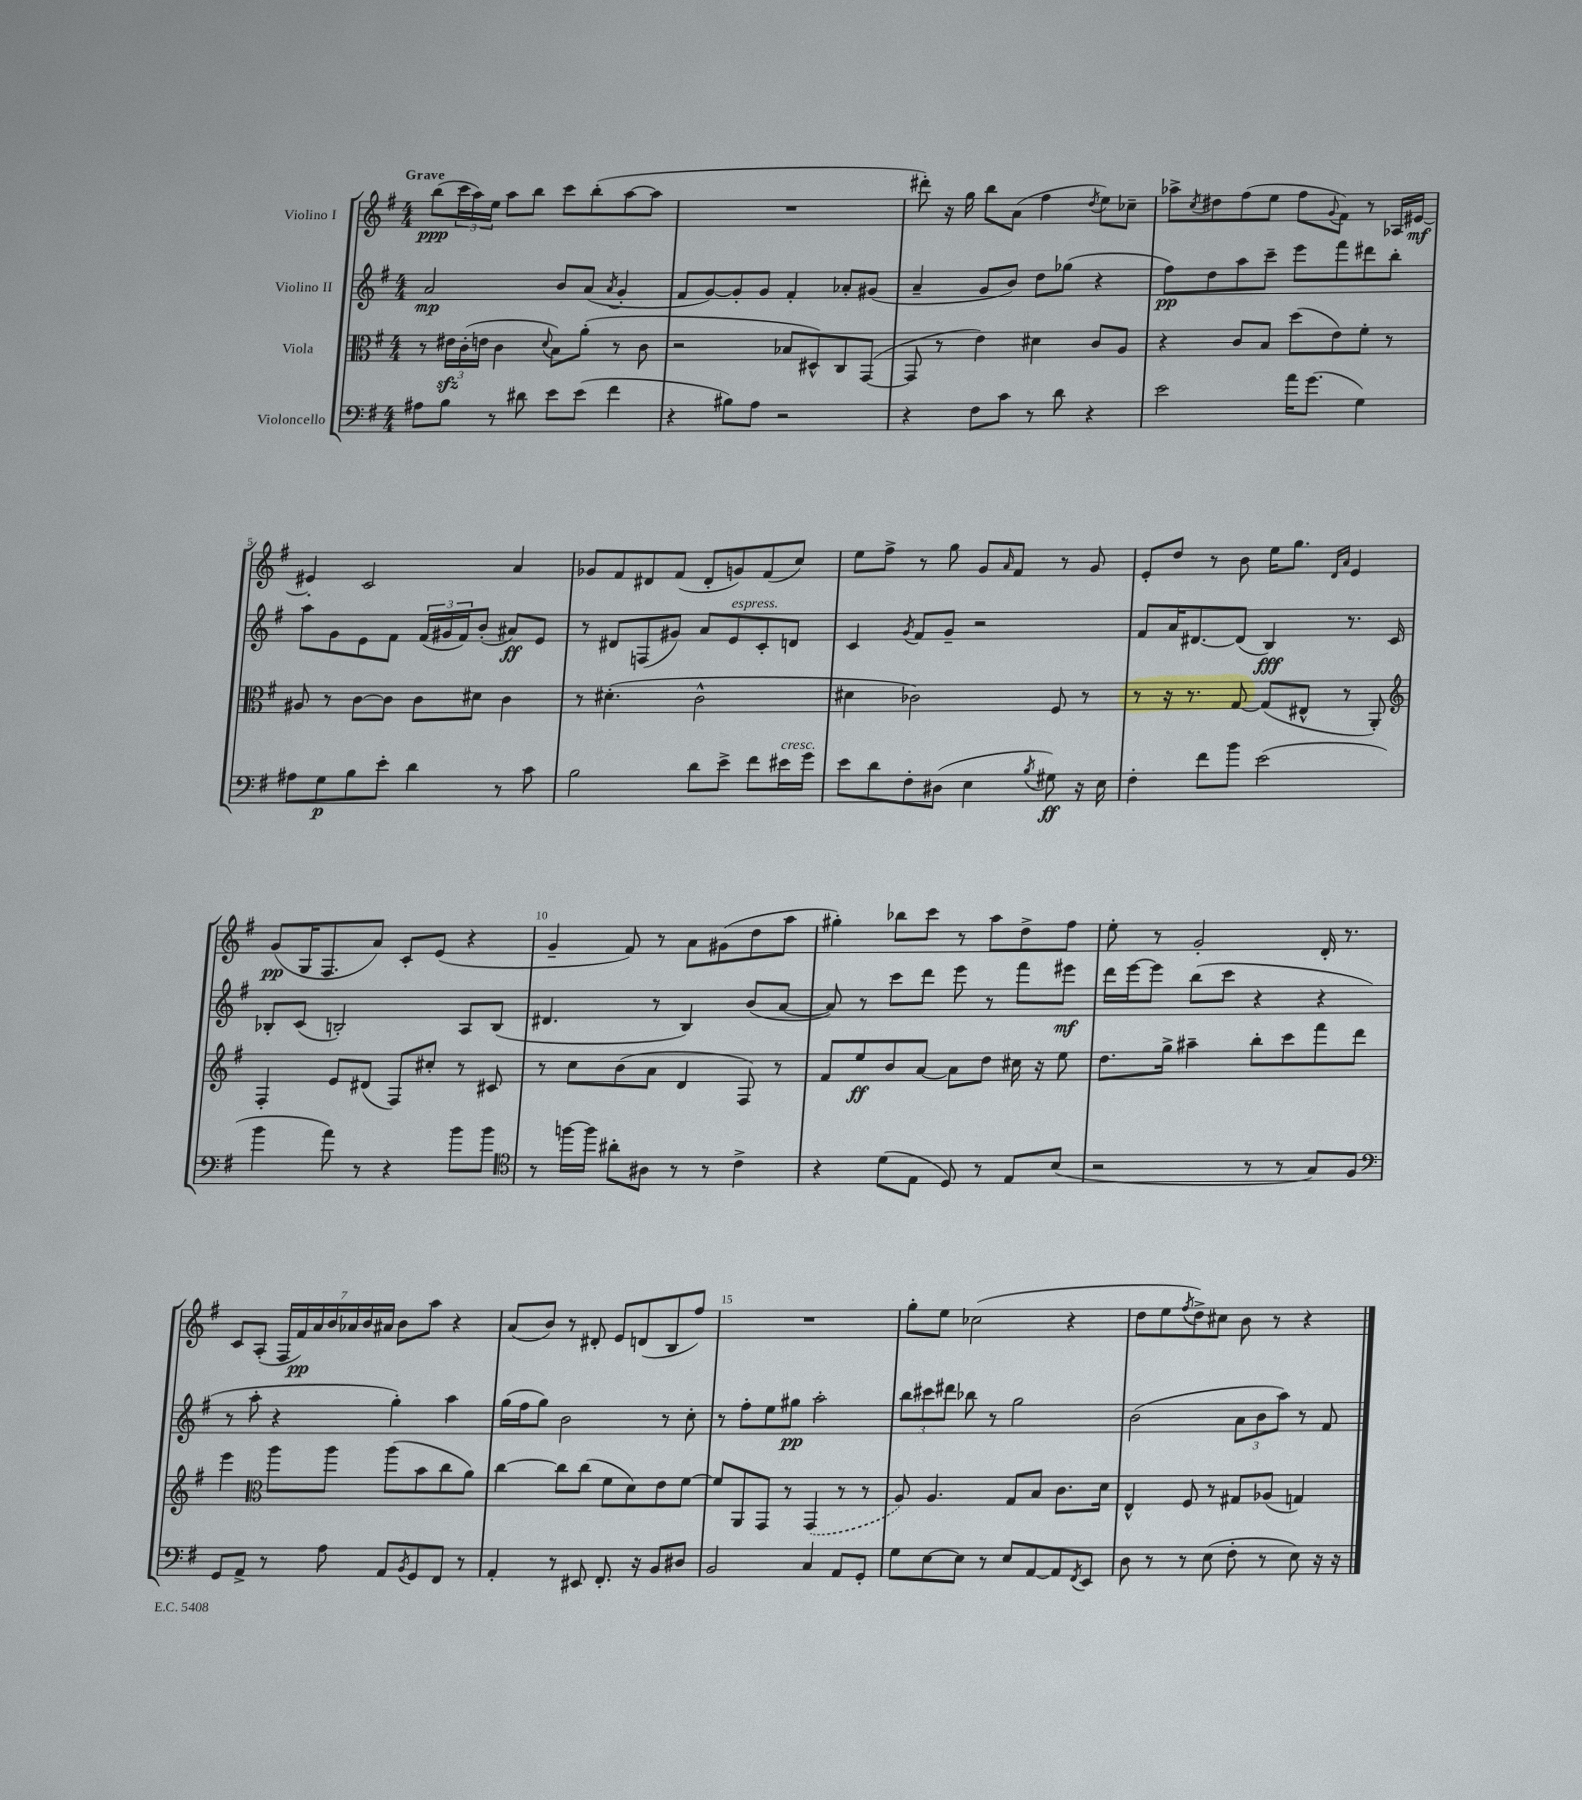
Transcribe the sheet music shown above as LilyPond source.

<<
\new StaffGroup <<
\new Staff = "s0" \with { instrumentName = "Violino I" } {
    \clef treble \key g \major \numericTimeSignature \time 4/4 \tempo "Grave"
    b''8\ppp( \tuplet 3/2 { c'''16 a''16) e''16 } a''8 b''8 c'''8 b''8-.( a''8~ a''8 |
    R1 |
    dis'''8-.) r16 g''16 b''8 a'8( fis''4 \acciaccatura { d''8 } e''8) ces''8-- |
    aes''8-> \acciaccatura { c''8 } dis''8 fis''8( e''8 fis''8 \appoggiatura { g'8 } fis'8) r8 aes16 eis'16~\mf |
    eis'4-. c'2 a'4 |
    ges'8 fis'8 dis'8 fis'8( dis'8-. g'8) fis'8( c''8) |
    e''8 fis''8-> r8 g''8 g'8 \grace { a'16 } fis'8 r8 g'8 |
    e'8-. d''8 r8 b'8 e''16 g''8. \grace { d'16 a'16 } e'4 |
    g'8\pp( g16 fis8. a'8) c'8-. e'8( r4 |
    g'4-- fis'8) r8 a'8 gis'8( d''8 a''8 |
    gis''4-.) bes''8 c'''8 r8 a''8 d''8-> fis''8 |
    e''8-. r8 g'2-. d'16-. r8. |
    c'8 a8-.( \tuplet 7/4 { fis16 fis'16\pp) a'16 b'16 aes'16 b'16 ais'16 } b'8 a''8 r4 |
    a'8( b'8) r8 dis'8-. e'8 d'8( b8 fis''8) |
    R1 |
    g''8-. e''8 ces''2( r4 |
    d''8 e''8 \acciaccatura { fis''8 } d''8->) cis''8 b'8 r8 r4 \bar "|." |
}
\new Staff = "s1" \with { instrumentName = "Violino II" } {
    \clef treble \key g \major \numericTimeSignature \time 4/4
    a'2\mp b'8 a'8( \acciaccatura { a'8 } g'4-. |
    fis'8 g'8~) g'8-. g'8 fis'4-. aes'8-. gis'8( |
    a'4-- g'8 b'8) d''8 ges''8( r4 |
    fis''8\pp) d''8 a''8 c'''8-- e'''8 fis'''8 dis'''8 b''8-. |
    a''8 g'8 e'8 fis'8 \tuplet 3/2 { fis'16( gis'16 fis'16) } b'8-.( ais'8\ff) e'8 |
    r8 dis'8 f8( gis'8) a'8 e'8^\markup { \italic "espress." } c'8-. d'8 |
    c'4 \acciaccatura { g'8 } fis'8 g'8-- r2 |
    fis'8 a'16 dis'8.~ dis'8( b4\fff) r8. c'16 |
    bes8-. c'8( b2-.) a8 b8( |
    dis'4. r8 b4) b'8( a'8~ |
    a'8) r8 c'''8 d'''8 e'''8 r8 fis'''8 eis'''8\mf |
    d'''16 e'''16~ e'''8 b''8( c'''8 r4 r4 |
    r8 a''8-. r4 g''4-.) a''4 |
    g''16( fis''16 g''8) b'2 r8 c''8-. |
    r8 fis''8-. e''8 gis''8\pp a''2-. |
    \tuplet 3/2 { b''8 cis'''8 dis'''8 } bes''8 r8 g''2 |
    b'2( \tuplet 3/2 { a'8 b'8 a''8) } r8 fis'8 \bar "|." |
}
\new Staff = "s2" \with { instrumentName = "Viola" } {
    \clef alto \key g \major \numericTimeSignature \time 4/4
    r8 \tuplet 3/2 { eis'16\sfz c'16-.( e'16 } c'4 \appoggiatura { d'8 } b8) a'8-.( r8 c'8 |
    r2 bes8 dis8-^) c8 g,8~( |
    g,8 r8 e'4) dis'4 c'8 a8 |
    r4 c'8 b8 d''8( e'8) fis'8-. r8 |
    ais8 r8 c'8~ c'8 c'8 dis'8 c'4 |
    r8 dis'4.-.( c'2-^ |
    dis'4 ces'2) fis8 r8 |
    r8 r16 r8. g8~ g8( eis8-^ r8 a,8-.) |
    \clef treble fis4-. e'8 dis'8( fis8) cis''8-. r8 cis'8 |
    r8 c''8 b'8( a'8 d'4 fis8) r8 |
    fis'8 e''8\ff b'8 a'8~ a'8 d''8 cis''16 r16 e''8 |
    d''8. g''16-> ais''4-- b''8-. c'''8 fis'''8 d'''8 |
    e'''4 \clef alto a''8 a''8 a''8( b'8 c''8 a'8) |
    c''4~ c''8 c''8( fis'8 d'8) e'8 fis'8~ |
    fis'8 a,8 g,8 r8 \once \slurDashed g,4( r8 r8 |
    a8) a4. g8 b8 c'8. d'16 |
    e4-^ fis8 r8 gis8 aes8( g4) \bar "|." |
}
\new Staff = "s3" \with { instrumentName = "Violoncello" } {
    \clef bass \key g \major \numericTimeSignature \time 4/4
    ais8 b8 r8 dis'8 e'8 e'8( fis'4 |
    r4 bis8) a8 r2 |
    r4 fis8 c'8 r8 d'8 r4 |
    e'2 a'16 g'8.( g4) |
    ais8 g8\p b8 e'8-. d'4 r8 c'8 |
    b2 d'8 e'8-> fis'8 eis'16^\markup { \italic "cresc." } g'16 |
    e'8 d'8 fis8-. dis8( e4 \acciaccatura { b8 } gis8\ff) r16 e16 |
    fis4-. fis'8 b'8 e'2( |
    b'4 a'8) r8 r4 b'8 b'8 |
    \clef tenor r8 f''16~ f''16 ais'8-. ais8 r8 r8 c'4-> |
    r4 d'8( e8 d8) r8 e8 b8( |
    r2 r8 r8 g8) fis8 |
    \clef bass g,8 a,8-> r8 a8 a,8 \acciaccatura { b,8 } g,8 fis,8 r8 |
    a,4-. r8 eis,8 fis,8.-. r16 b,8 dis8 |
    b,2 c4 a,8 g,8-. |
    g8 e8~ e8 r8 e8 a,8~ a,8 \acciaccatura { fis,8 } e,8 |
    d8 r8 r8 e8( fis8-. r8 e8) r16 r16 \bar "|." |
}
>>
>>
\layout { \context { \Score \override BarNumber.break-visibility = ##(#f #t #t) barNumberVisibility = #(every-nth-bar-number-visible 5) } }
